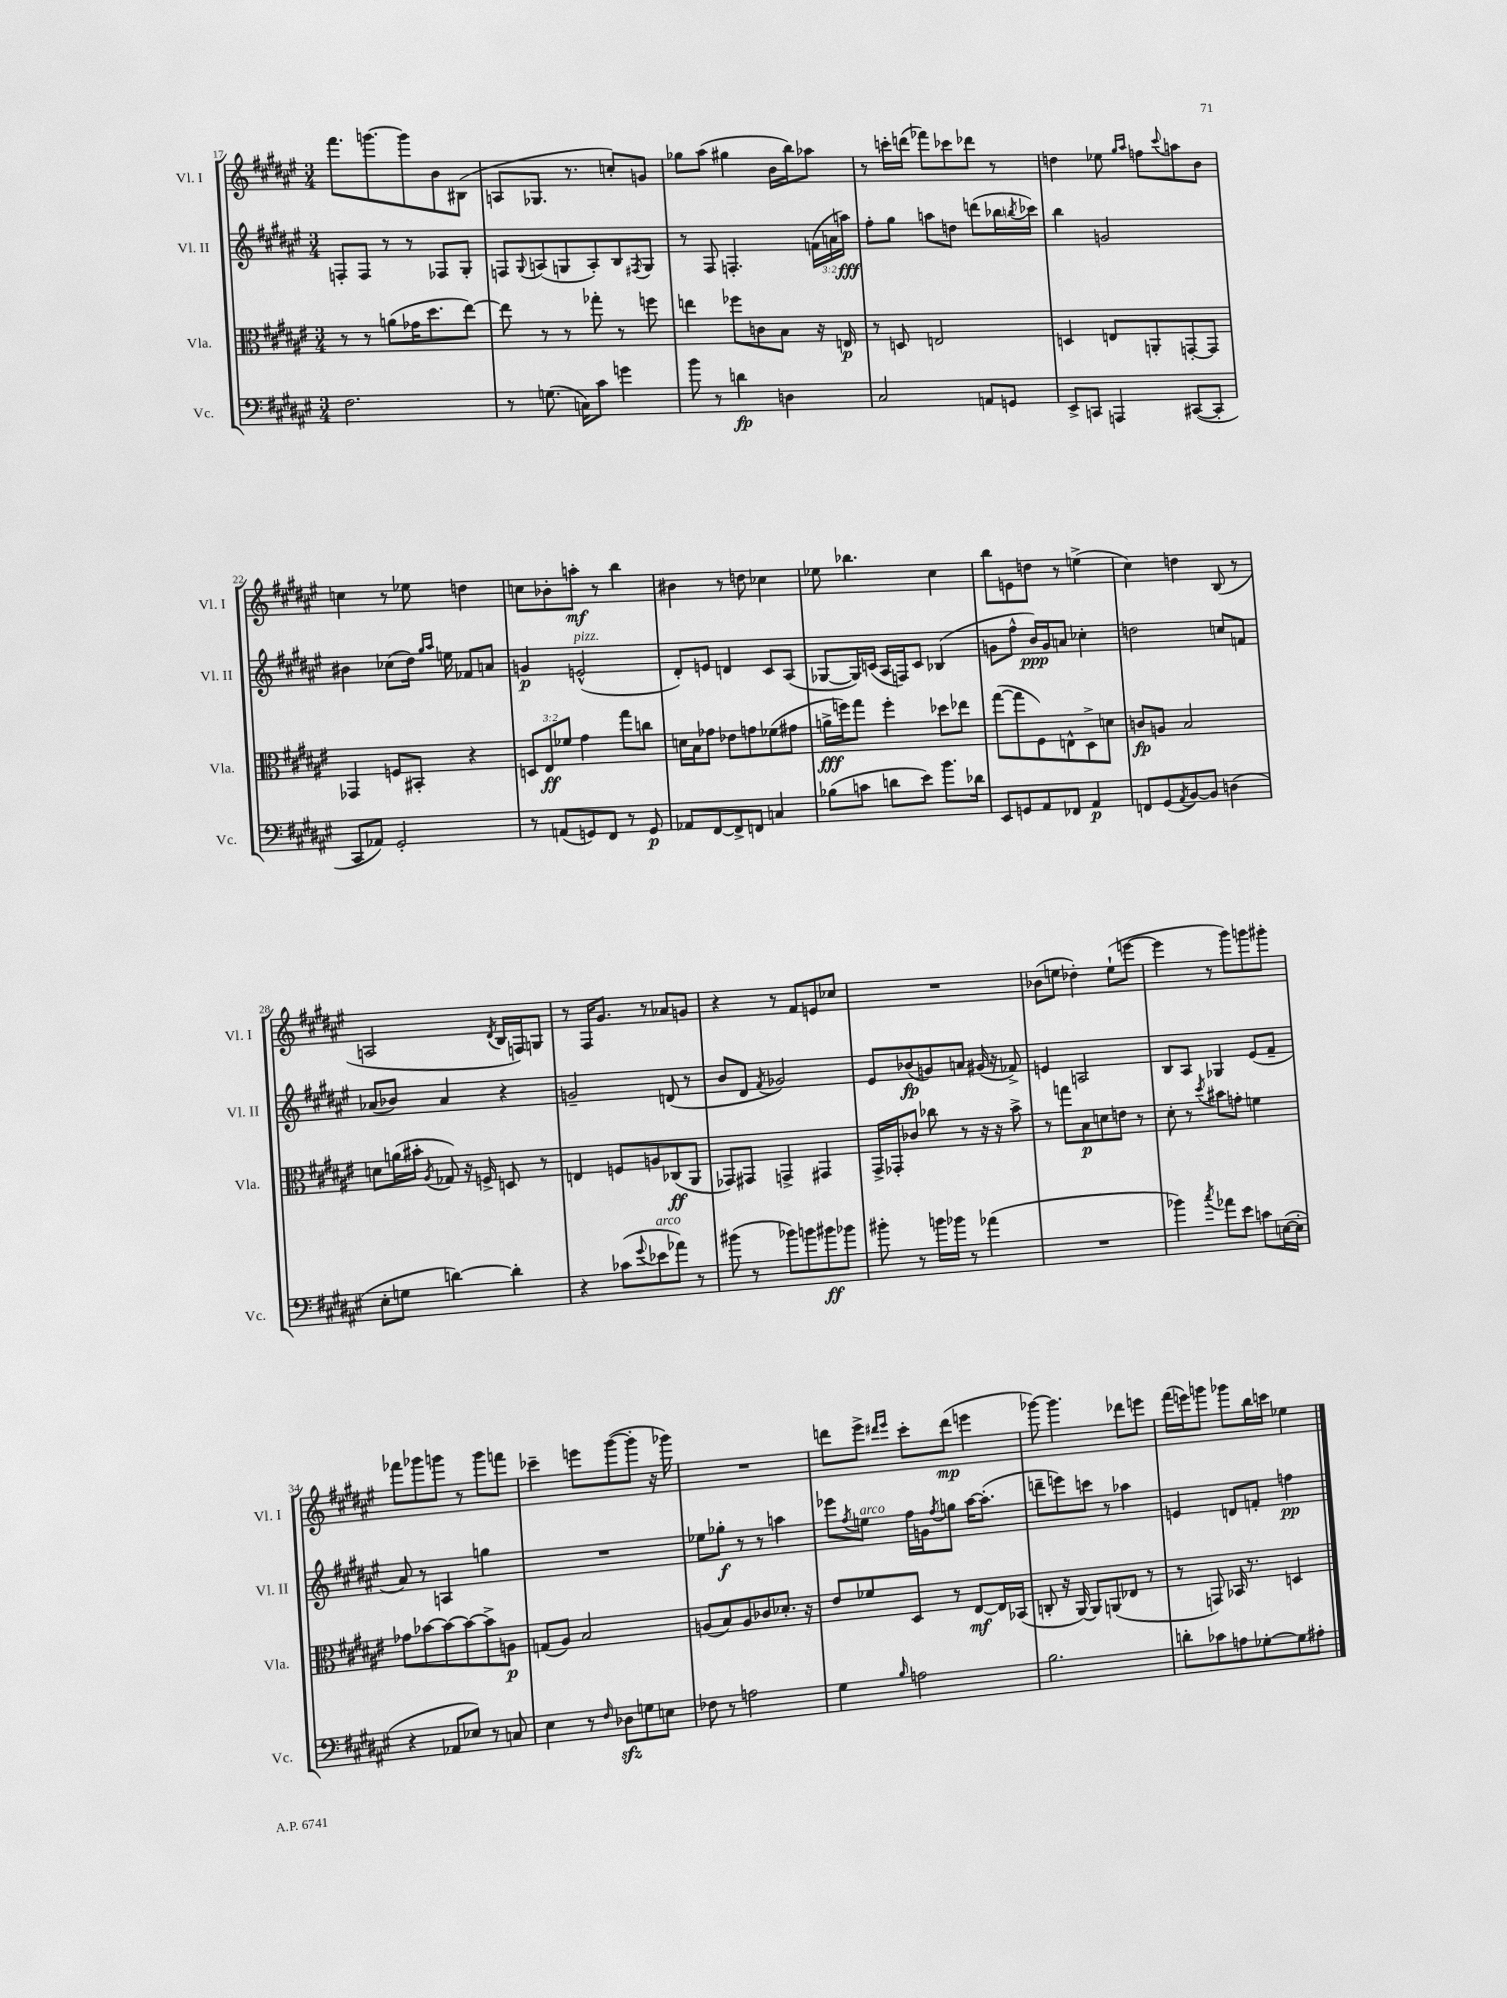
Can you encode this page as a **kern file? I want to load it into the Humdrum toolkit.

**kern	**dynam	**kern	**dynam	**kern	**dynam	**kern	**dynam
*part4	*part4	*part3	*part3	*part2	*part2	*part1	*part1
*staff4	*staff4	*staff3	*staff3	*staff2	*staff2	*staff1	*staff1
*I"Vc.	*	*I"Vla.	*	*I"Vl. II	*	*I"Vl. I	*
*I'Vc.	*	*I'Vla.	*	*I'Vl. II	*	*I'Vl. I	*
*clefF4	*	*clefC3	*	*clefG2	*	*clefG2	*
*k[f#c#g#d#a#e#]	*	*k[f#c#g#d#a#e#]	*	*k[f#c#g#d#a#e#]	*	*k[f#c#g#d#a#e#]	*
*M3/4	*	*M3/4	*	*M3/4	*	*M3/4	*
=17	=17	=17	=17	=17	=17	=17	=17
2.F#\	.	8r	.	8Fn'/L	.	8.fff#\L	.
.	.	8r	.	8F/J	.	.	.
.	.	.	.	.	.	[8.gggn\	.
.	.	(8an\L	.	8r	.	.	.
.	.	16g-X\K	.	8r	.	8ggg\]	.
.	.	8.dd#\	.	.	.	.	.
.	.	.	.	8F-X/L	.	8b\	.
.	.	[8ee#\J)	.	8G#'/J	.	(8B#X\J	.
=18	=18	=18	=18	=18	=18	=18	=18
8r	.	8ee#\]	.	8Fn/L	.	8An/L	.
.	.	.	.	8qqG#/	.	.	.
(8.Gn\	.	8r	.	(8An/	.	8.G-X/J	.
.	.	8r	.	8Gn/	.	.	.
16Cn\KL)	.	.	.	.	.	8.r	.
8c#\J	.	8gg-X'\	.	8A'/)	.	.	.
4gn\	.	8r	.	8B/	.	8ccn'/L)	.
.	.	.	.	8qF#X/	.	.	.
.	.	8ffn\	.	8G/J	.	8gn/J	.
=19	=19	=19	=19	=19	=19	=19	=19
8b\	.	4een\	.	8r	.	8gg-X\L	.
8r	.	.	.	8F#/	.	(8aa#\J	.
4dn\	fp	8ff-X\L	.	4.Fn'/	.	4gg#X\	.
.	.	8cn\	.	.	.	.	.
4Dn\	.	8B\J	.	.	.	16b\LL	.
.	.	.	.	.	.	16bb\J)	.
.	.	16r	.	(24fn\LL	.	8aa-X\J	.
.	.	.	.	24an\	.	.	.
.	.	16En/	p	.	.	.	.
.	.	.	.	24aan\JJ)	fff	.	.
=20	=20	=20	=20	=20	=20	=20	=20
2C#/	.	8r	.	8ff#'\L	.	8r	.
.	.	8Dn/	.	8gg#\J	.	16cccn'\LL	.
.	.	.	.	.	.	(16dddn\JJ	.
.	.	2En/	.	8aan\L	.	8fff-X\L)	.
.	.	.	.	8ddn\J	.	8ccc-X\	.
8AAn/L	.	.	.	(8dddn\L	.	8ddd-X\J	.
8GGn/J	.	.	.	16bb-X\L	.	8r	.
.	.	.	.	8qbbn/	.	.	.
.	.	.	.	16ccc-X\JJ)	.	.	.
=21	=21	=21	=21	=21	=21	=21	=21
8EE#^/L	.	4Dn/	.	4bb\	.	4ddn\	.
8CCn/J	.	.	.	.	.	.	.
4AAAn/	.	8En/L	.	2gn/	.	8ee-X\	.
.	.	.	.	.	.	16qqgg#/LL	.
.	.	.	.	.	.	16qqaa#/JJ	.
.	.	8AAn'/	.	.	.	8ffn\L	.
.	.	.	.	.	.	8qqccc#/	.
([8CC#X/L	.	[8GGn'/	.	.	.	8aan\	.
8CC#'/J]	.	8GG/J]	.	.	.	8b\J	.
!!LO:LB:g=z
=22	=22	=22	=22	=22	=22	=22	=22
8CC#/L	.	4GG-X/	.	4b#X\	.	4ccn\	.
8AA-X/J)	.	.	.	.	.	.	.
2GG#'/	.	8Fn/L	.	(8cc-X\L	.	8r	.
.	.	8BB#X'/J	.	16dd#\Jk)	.	8ee-X\	.
.	.	.	.	16qqgg#/LL	.	.	.
.	.	.	.	16qqaa#/JJ	.	.	.
.	.	.	.	16een\	.	.	.
.	.	4r	.	8f-X/L	.	4ddn\	.
.	.	.	.	8an/J	.	.	.
=23	=23	=23	=23	=23	=23	=23	=23
8r	.	12Dn/L	.	4gn/	p	8ccn\L	.
.	.	12E#/	ff	.	.	.	.
(8AAn/L	.	.	.	.	.	8b-X'\	.
.	.	12f-X/J	.	.	.	.	.
!	!	!	!	!LO:TX:a:i:t=pizz.	!	!	!
8GGn/)	.	4g#\	.	(2en^^/	.	8aan'\J	mf
8FF#/J	.	.	.	.	.	8r	.
8r	.	8gg#\L	.	.	.	4bb\	.
8GG/	p	8ccn\J	.	.	.	.	.
=24	=24	=24	=24	=24	=24	=24	=24
8AA-X/L	.	16dn\LL	.	8d#'/L)	.	4b#X\	.
.	.	16B\J	.	.	.	.	.
[8FF#/	.	8g-X\J	.	8en/J	.	.	.
8FF#^/]	.	8e-X\L	.	4dn/	.	8r	.
8FFn/J	.	8gn\	.	.	.	8ddn\	.
4Cn/	.	(8f-X\	.	8c#/L	.	4cc-X\	.
.	.	8g#X\J	.	(8A#/J	.	.	.
=25	=25	=25	=25	=25	=25	=25	=25
(8B-X\L	.	16an^\LL	fff	[8G-X/L	.	8ee-X\	.
.	.	16ffn\J)	.	.	.	.	.
8cn\J	.	8gg#\J	.	16G-/L])	.	4.bb-X\	.
.	.	.	.	(16cn/JJ	.	.	.
8dn\L	.	4ff'\	.	16A#/LL	.	.	.
.	.	.	.	16Fn/J)	.	.	.
8e#\J)	.	.	.	8c/J	.	.	.
8.b\L	.	8dd-X\L	.	(4B-X/	.	4cc#\	.
.	.	8ee-X\J	.	.	.	.	.
16d-X\Jk	.	.	.	.	.	.	.
=26	=26	=26	=26	=26	=26	=26	=26
8EE#/L	.	([8gg#\L	.	8gn\L	.	8bb\L	.
8GGn/	.	8gg#\]	.	8ff#^^\J	.	8en\	.
8AA#/	.	8F#\)	.	16b/LL)	ppp	8ddn\J	.
.	.	.	.	16g/J	.	.	.
8FF-X/J	.	8En^^\	.	8an/J	.	8r	.
4AA#/	p	8D#^\	.	4cc-X'\	.	(4een^\	.
.	.	8dn\J	.	.	.	.	.
=27	=27	=27	=27	=27	=27	=27	=27
8FFn/L	.	8cn/L	fp	2ddn\	.	4cc#\)	.
(8GG#/	.	8An/J	.	.	.	.	.
8qAA#/	.	.	.	.	.	.	.
[8BB/)	.	2B/	.	.	.	4ddn\	.
8BB/J]	.	.	.	.	.	.	.
(4Dn\	.	.	.	8ccn/L	.	(8B/	.
.	.	.	.	8fn/J	.	8r	.
!!LO:LB:g=z
=28	=28	=28	=28	=28	=28	=28	=28
8E#'\L	.	8dn\L	.	(8a-X/L	.	2An/	.
8Gn\J	.	(16an\L	.	8b-X/J)	.	.	.
.	.	16b#X'\JJ	.	.	.	.	.
.	.	8qA#/	.	.	.	.	.
[4dn\)	.	8G-X/)	.	4a-/	.	.	.
.	.	16r	.	.	.	.	.
.	.	16Fn^/	.	.	.	.	.
.	.	.	.	.	.	8qd#/	.
4d'\]	.	8Dn/	.	4r	.	16B/LL	.
.	.	.	.	.	.	16Fn/J)	.
.	.	8r	.	.	.	8Gn/J	.
=29	=29	=29	=29	=29	=29	=29	=29
4r	.	4En/	.	2gn~/	.	8r	.
.	.	.	.	.	.	16F#/KL	.
.	.	.	.	.	.	8.g#/J	.
(8c-X\L	.	8Fn/L	.	.	.	.	.
8qqg#/	.	.	.	.	.	.	.
!LO:TX:a:i:t=arco	!	!	!	!	!	!	!
8e-X\	.	8An/	.	.	.	8r	.
8a-X\J)	.	(8C-X/	ff	(8dn/	.	8a-X/L	.
8r	.	8AA#/J	.	8r	.	8gn/J	.
=30	=30	=30	=30	=30	=30	=30	=30
(8b#X\	.	8GG-X/L)	.	8b/L	.	4r	.
8r	.	8GG#X/J	.	8d#/J	.	.	.
.	.	.	.	8qf#/	.	.	.
8b-X\L)	.	4GGn^/	.	2g-X/)	.	8r	.
8bn\	.	.	.	.	.	8f#/L	.
8b#X\	ff	4GG#X/	.	.	.	8en/	.
8b-X\J	.	.	.	.	.	8cc-X/J	.
=31	=31	=31	=31	=31	=31	=31	=31
8b#X'\	.	16GG#^/LL	.	8e#/L	.	2.r	.
.	.	16GG-X'/J	.	.	.	.	.
8r	.	8c-X/J	.	(8b-X/	fp	.	.
16bn\LL	.	8cc-X\	.	8gn/)	.	.	.
16b-X\JJ	.	.	.	.	.	.	.
8r	.	8r	.	8an/J	.	.	.
(4a-X\	.	16r	.	(16g#X/	.	.	.
.	.	16r	.	16r	.	.	.
.	.	8b^\	.	8f-X^/)	.	.	.
=32	=32	=32	=32	=32	=32	=32	=32
2.r	.	8r	.	4en/	.	(8b-X\L	.
.	.	8ggn\L	.	.	.	8een\J	.
.	.	8B\	p	2An/	.	4dd-X'\)	.
.	.	8dn\	.	.	.	.	.
.	.	8en\J	.	.	.	(8ee`\L	.
.	.	8r	.	.	.	[8eeen\J	.
=33	=33	=33	=33	=33	=33	=33	=33
4b-X\)	.	8d#'\	.	8B/L	.	4eee\]	.
.	.	8r	.	8A#/J	.	.	.
8qcc#/	.	8qdd#/	.	.	.	.	.
8a-X\L	.	8b#X\L	.	4G-X/	.	8r	.
8e#\J	.	8gn'\J	.	.	.	8ggg#\L)	.
8cn\L	.	4fn\	.	(8e#/L	.	8gggn\	.
([16En\L	.	.	.	8f#~/J	.	8ggg#X'\J	.
16E'\JJ]	.	.	.	.	.	.	.
!!LO:LB:g=z
=34	=34	=34	=34	=34	=34	=34	=34
4r	.	8g-X\L	.	8a#/)	.	8fff-X\L	.
.	.	[8b-X\	.	8r	.	8ggg-X\	.
8AA-X/L	.	8b-\_	.	4An/	.	8gggn\J	.
8E-X/J)	.	8b-\_	.	.	.	8r	.
8r	.	8b-^\]	.	4ggn\	.	8ggg\L	.
8Cn/	.	8An\J	p	.	.	8fffn\J	.
=35	=35	=35	=35	=35	=35	=35	=35
4E#\	.	(8Gn/L	.	2.r	.	4ccc-X~\	.
.	.	8A#/J)	.	.	.	.	.
8r	.	2B/	.	.	.	8eeen\L	.
16qqF#/	.	.	.	.	.	.	.
8D-Xzz\L	.	.	.	.	.	([8ggg#\	.
8Gn\	.	.	.	.	.	8ggg#'\J]	.
8En\J	.	.	.	.	.	16r	.
.	.	.	.	.	.	16ggg-X\)	.
=36	=36	=36	=36	=36	=36	=36	=36
8F-X\	.	(8An/L	.	8ee-X\L	.	2.r	.
8r	.	8B/)	.	8gg-X'\J	f	.	.
2An\	.	8A/	.	8r	.	.	.
.	.	8c-X/	.	8r	.	.	.
.	.	8.d-X'/J	.	4aan\	.	.	.
.	.	16r	.	.	.	.	.
=37	=37	=37	=37	=37	=37	=37	=37
4G#\	.	8e#/L	.	8eee-X\L	.	8dddn\L	.
.	.	.	.	8qff#/	.	.	.
!	!	!	!	!LO:TX:a:i:t=arco	!	!	!
.	.	8f-X/	.	8een\J	.	8eee#^\J	.
.	.	.	.	.	.	16qqddd#X/LL	.
16qqB/	.	.	.	.	.	16qqeee#/JJ	.
2An\	.	8D#/J	.	16ff#\LL	.	8ccc#'\L	.
.	.	.	.	16gn\J	.	.	.
.	.	.	.	8qff#/	.	.	.
.	.	8r	.	8ggn\J	.	(8ddd#\J	mp
.	.	[8E#/L	mf	[16aa#\KL	.	4eeen\	.
.	.	.	.	(8.aa#'\J]	.	.	.
.	.	16E#/L]	.	.	.	.	.
.	.	(16BB-X/JJ	.	.	.	.	.
=38	=38	=38	=38	=38	=38	=38	=38
2.B\	.	8Cn'/	.	8dddn~\L	.	[8ggg-X\)	.
.	.	16r	.	8eeen\)	.	4.ggg-\]	.
.	.	[16AA#/)	.	.	.	.	.
.	.	8AA#/L]	.	8cccn\J	.	.	.
.	.	(8AAn/	.	8r	.	.	.
.	.	8E-X/J	.	4aa-X\	.	8ddd-X\L	.
.	.	8r	.	.	.	8eeen\J	.
=39	=39	=39	=39	=39	=39	=39	=39
8dn'\L	.	8r	.	4en/	.	(16fff#\LL	.
.	.	.	.	.	.	16eeen\J)	.
8c-X\	.	8GGn/)	.	.	.	8gggn\J	.
8An\	.	16BB-X/	.	8dn/L	.	8ggg-X\L	.
.	.	8.r	.	.	.	.	.
[8G-X'\	.	.	.	8fn'/J	.	16bb\L	.
.	.	.	.	.	.	16cccn\JJ	.
8G-\]	.	4Dn/	.	4ffn\	pp	4ee-X\	.
8A#X'\J	.	.	.	.	.	.	.
==	==	==	==	==	==	==	==
*-	*-	*-	*-	*-	*-	*-	*-
